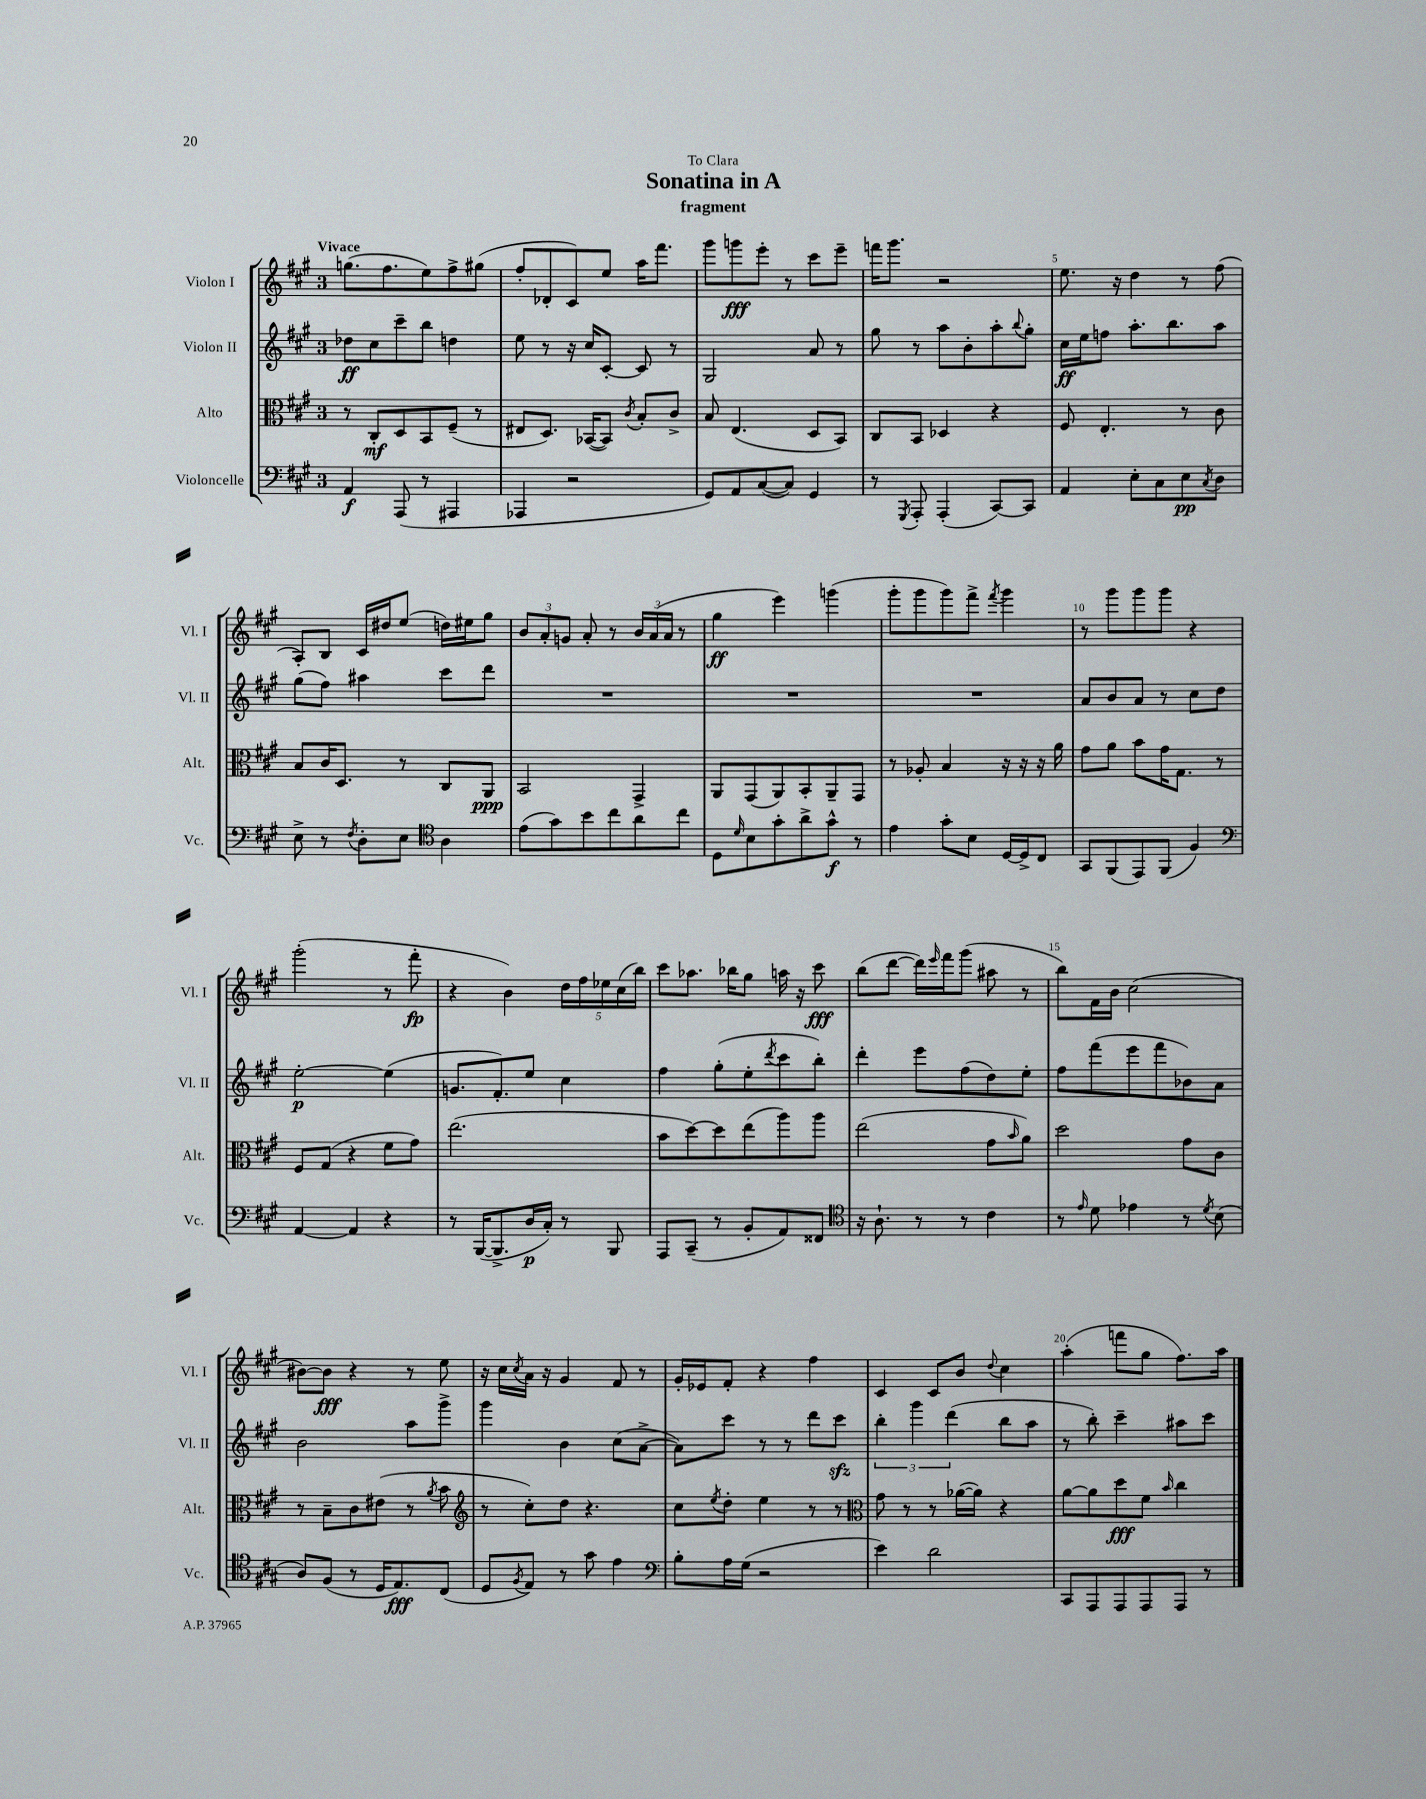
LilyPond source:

\header { title = "Sonatina in A" subtitle = "fragment" dedication = "To Clara" }
<<
\new StaffGroup <<
\new Staff = "s0" \with { instrumentName = "Violon I" shortInstrumentName = "Vl. I" } {
    \clef treble \key a \major \once \override Staff.TimeSignature.style = #'single-digit \time 3/4 \tempo "Vivace"
    g''8.( fis''8. e''8) fis''8-> gis''8( |
    fis''8-. des'8-. cis'8) e''8 a''16 fis'''8. |
    gis'''8 g'''8\fff e'''8-. r8 cis'''8 e'''8-- |
    f'''16 gis'''8. r2 |
    e''8. r16 d''4 r8 fis''8( |
    a8-.) b8 cis'16 dis''16 e''8( d''16) eis''16 gis''8 |
    \tuplet 3/2 { b'8 a'8-. g'8 } a'8-. r8 \tuplet 3/2 { b'16 a'16( a'16 } r8 |
    gis''4\ff e'''4) g'''4( |
    gis'''8-. gis'''8 gis'''8) fis'''8-> \acciaccatura { fis'''8 } gis'''4 |
    r8 gis'''8 gis'''8 gis'''8 r4 |
    gis'''2-.( r8 fis'''8-.\fp |
    r4 b'4) \tuplet 5/4 { d''16 fis''16 ees''16 cis''16( b''16) } |
    cis'''8 aes''8. bes''16 gis''8 a''16 r16 cis'''8\fff |
    b''8( d'''8~ d'''16) \grace { e'''16 } fis'''16 gis'''8( ais''8 r8 |
    b''8) fis'16 b'16 cis''2( |
    bis'8~) bis'8\fff r4 r8 e''8 |
    r16 cis''16 \acciaccatura { cis''8 } a'16 r16 gis'4 fis'8 r8 |
    gis'16-. ees'16 fis'8-. r4 fis''4 |
    cis'4 cis'8 b'8 \appoggiatura { d''8 } cis''4 |
    a''4-.( f'''8 gis''8 fis''8.) a''16 \bar "|." |
}
\new Staff = "s1" \with { instrumentName = "Violon II" shortInstrumentName = "Vl. II" } {
    \clef treble \key a \major \once \override Staff.TimeSignature.style = #'single-digit \time 3/4
    des''8\ff cis''8 cis'''8-- b''8 d''4 |
    e''8 r8 r16 cis''16 cis'8~-. cis'8 r8 |
    gis2 a'8 r8 |
    gis''8 r8 a''8 b'8-. a''8-. \appoggiatura { b''8 } gis''8-. |
    cis''16\ff e''16 f''8 a''8.-. b''8. a''8 |
    gis''8( fis''8) ais''4 cis'''8 d'''8 |
    R2. |
    R2. |
    R2. |
    a'8 b'8 a'8 r8 cis''8 d''8 |
    e''2~-.\p e''4( |
    g'8. fis'8.-.) e''8 cis''4 |
    fis''4 gis''8-.( e''8-. \acciaccatura { d'''8 } cis'''8 b''8-.) |
    d'''4-. e'''8 fis''8( d''8) e''8-. |
    fis''8 fis'''8( e'''8 fis'''8 bes'8) a'8 |
    b'2 a''8 gis'''8-> |
    gis'''4 b'4 cis''8( a'8~-> |
    a'8) cis'''8 r8 r8 d'''8 cis'''8\sfz |
    \tuplet 3/2 { b''4-. gis'''4 d'''4( } b''8 a''8 |
    r8 b''8-.) cis'''4-- ais''8 cis'''8 \bar "|." |
}
\new Staff = "s2" \with { instrumentName = "Alto" shortInstrumentName = "Alt." } {
    \clef alto \key a \major \once \override Staff.TimeSignature.style = #'single-digit \time 3/4
    r8 cis8-.\mf d8 b,8 fis8--( r8 |
    eis8 d8.) bes,16~( bes,8) \acciaccatura { cis'8 } b8-. cis'8-> |
    b8 e4.( d8 b,8) |
    cis8 b,8 des4 r4 |
    fis8 e4.-. r8 cis'8 |
    b8 cis'16 d8. r8 cis8 a,8\ppp |
    b,2 gis,4-> |
    a,8 gis,8( a,8) b,8-. a,8-- gis,8 |
    r8 aes8-. b4 r16 r16 r16 a'16 |
    gis'8 a'8 b'8 gis'16 gis8. r8 |
    fis8 gis8( r4 fis'8 gis'8) |
    e''2.( |
    b'8 d''8~) d''8 e''8( a''8) a''8 |
    e''2( gis'8 \grace { b'16 } a'8) |
    d''2 gis'8 cis'8 |
    r8 b8-- cis'8 eis'8( r8 \acciaccatura { a'8 } b'8 |
    \clef treble r8 cis''8-.) d''8 r4. |
    cis''8 \acciaccatura { e''8 } d''8-. e''4 r8 r8 |
    \clef alto gis'8 r8 r8 aes'16~( aes'16) r4 |
    a'8~ a'8 d''8\fff fis'8 \grace { b'16 } cis''4 \bar "|." |
}
\new Staff = "s3" \with { instrumentName = "Violoncelle" shortInstrumentName = "Vc." } {
    \clef bass \key a \major \once \override Staff.TimeSignature.style = #'single-digit \time 3/4
    a,4\f a,,8( r8 ais,,4 |
    aes,,4 r2 |
    gis,8) a,8 cis8~( cis8) gis,4 |
    r8 \acciaccatura { gis,,8 } a,,8-. a,,4-.( cis,8~) cis,8 |
    a,4 e8-. cis8 e8\pp \acciaccatura { cis8 } d8 |
    e8-> r8 \acciaccatura { fis8 } d8-. e8 \clef tenor a4 |
    e'8( gis'8) b'8 cis''8 a'8 cis''8 |
    d8 \grace { d'16 } b8 gis'8-. a'8-> gis'8-^\f r8 |
    e'4 gis'8-. b8 d16~ d16-> cis8 |
    gis,8 fis,8( e,8) fis,8( fis4) |
    \clef bass a,4~ a,4 r4 |
    r8 b,,16~( b,,8.-> d16\p cis16-.) r8 b,,8 |
    a,,8 cis,8--( r8 b,8-. a,8) fisis,8 |
    \clef tenor r16 a8.-! r8 r8 cis'4 |
    r8 \grace { e'16 } d'8 ees'4 r8 \acciaccatura { d'8 } b8( |
    a8) fis8( r8 d16 e8.\fff) cis8( |
    d8 \acciaccatura { fis8 } e8) r8 gis'8 e'4 |
    \clef bass b8-. a16 gis16( r2 |
    e'4) d'2 |
    cis,8 a,,8 a,,8 a,,8 a,,8 r8 \bar "|." |
}
>>
>>
\layout { \context { \Score \override BarNumber.break-visibility = ##(#f #t #t) barNumberVisibility = #(every-nth-bar-number-visible 5) } }
